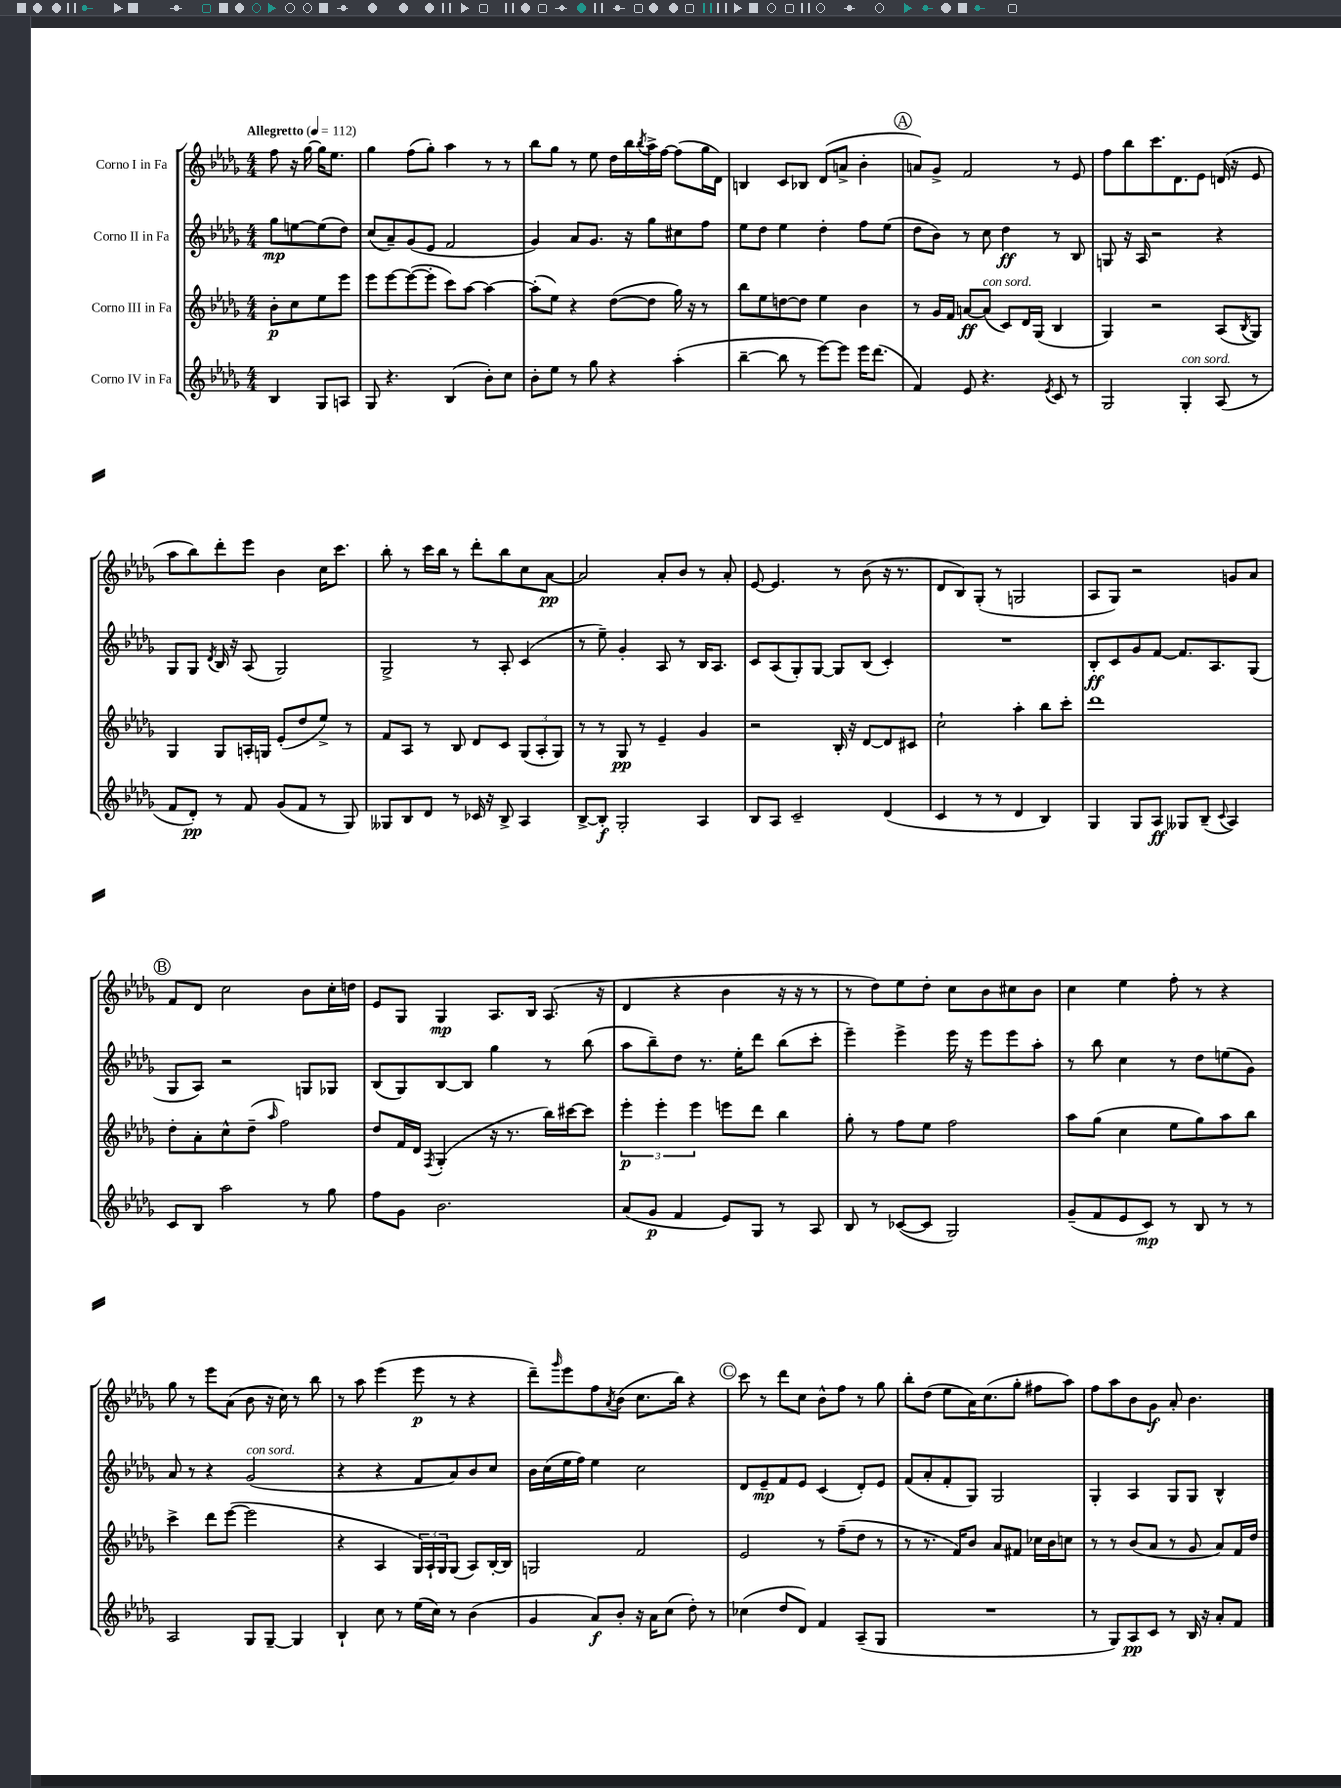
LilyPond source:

<<
\new StaffGroup <<
\new Staff = "s0" \with { instrumentName = "Corno I in Fa" } {
    \clef treble \key des \major \numericTimeSignature \time 4/4 \partial 2 \tempo "Allegretto" 4 = 112
    f''8 r16 ges''16~ ges''16 ees''8. |
    ges''4 f''8( ges''8-.) aes''4 r8 r8 |
    bes''8 ges''8 r8 ees''8 des''16 bes''16 \acciaccatura { bes''8 } aes''16-> f''16~ f''8( ges''16 des'16) |
    b4 c'8 bes8 des'8( a'8-> bes'4-. |
    \mark \markup { \circle "A" } a'8) ges'8-> f'2 r8 ees'8 |
    f''8 bes''8 c'''8. des'8. ees'8 d'16( r16 ees'8 |
    aes''8 bes''8) des'''8-. ees'''8 bes'4 c''16 c'''8. |
    bes''8-. r8 c'''16 bes''16 r8 des'''8-. bes''8 c''8 aes'8~\pp |
    aes'2 aes'8-. bes'8 r8 aes'8-. |
    ees'8~ ees'4. r8 bes'8( r16 r8. |
    des'8 bes8) ges8-.( r8 g2 |
    aes8 ges8) r2 g'8 aes'8 |
    \mark \markup { \circle "B" } f'8 des'8 c''2 bes'8 c''16-. d''16 |
    ees'8 ges8 ges4\mp aes8. bes16 aes8.( r16 |
    des'4 r4 bes'4 r16 r16 r8 |
    r8 des''8) ees''8 des''8-. c''8 bes'8 cis''8 bes'8 |
    c''4 ees''4 f''8-. r8 r4 |
    ges''8 r8 ees'''8 aes'8( bes'8 r16 c''16) r8 bes''8 |
    r8 aes''8 ees'''4( ees'''8\p r8 r4 |
    des'''8--) \grace { ges'''16 } ees'''8 f''8 \acciaccatura { aes'8 } bes'8( c''8. bes''16) r4 |
    \mark \markup { \circle "C" } c'''8 r8 des'''8 c''8 bes'8-^ f''8 r8 ges''8 |
    bes''8-. des''8( ees''8 aes'16) c''8.( ges''8-. fis''8 aes''8) |
    f''8 aes''8 bes'8 ges'8\f aes'8-. bes'4. \bar "|." |
}
\new Staff = "s1" \with { instrumentName = "Corno II in Fa" } {
    \clef treble \key des \major \numericTimeSignature \time 4/4 \partial 2
    ges''8\mp e''8~ e''8( des''8) |
    c''8( aes'8--) ges'8( ees'8 f'2 |
    ges'4) aes'8 ges'8. r16 ges''8 cis''8 f''8 |
    ees''8 des''8 ees''4 des''4-. f''8 ees''8( |
    \mark \markup { \circle "A" } des''8 bes'8) r8 c''8 des''4\ff r8 bes8 |
    g8 r16 aes16 r2 r4 |
    ges8 ges8 \acciaccatura { des'8 } bes16 r16 aes8( ges2) |
    ges2-> r8 aes8-. c'4( |
    r8 ees''8--) ges'4-. aes8 r8 bes16 aes8. |
    c'8 aes8( ges8-.) ges8~ ges8 bes8( c'4-.) |
    R1 |
    bes8-.\ff c'8 ges'8 f'8~ f'8. aes8. ges8( |
    \mark \markup { \circle "B" } ges8 aes8) r2 g8 ges8 |
    bes8( ges8) bes8~ bes8 ges''4 r8 bes''8( |
    aes''8 bes''8--) des''8 r8. ees''16-. des'''8 bes''8( c'''8-. |
    ees'''4--) ees'''4-> ees'''16 r16 ees'''8 ees'''8 aes''8-. |
    r8 bes''8 c''4 r8 des''8 e''8( ges'8) |
    aes'8 r8 r4 ges'2^\markup { \italic "con sord." }( |
    r4 r4 f'8 aes'8) bes'8 c''8 |
    bes'16 c''16( ees''16 f''16) ees''4 c''2 |
    \mark \markup { \circle "C" } des'8 ees'8--\mp f'8 ees'8 c'4( des'8-.) ees'8 |
    f'8( aes'8-. f'8-. ges8) ges2 |
    ges4-. aes4 ges8 ges8 bes4-^ \bar "|." |
}
\new Staff = "s2" \with { instrumentName = "Corno III in Fa" } {
    \clef treble \key des \major \numericTimeSignature \time 4/4 \partial 2
    bes'8-.\p c''8 ees''8 ees'''8 |
    ees'''8 ees'''8~ ees'''8~( ees'''8-. c'''8) aes''8~ aes''4~ |
    aes''8-.( ees''8) r4 des''8~( des''8 ges''16) r16 r8 |
    bes''8 ees''8 d''8~ d''8 ees''4 bes'4 |
    \mark \markup { \circle "A" } r8 ges'16 f'16 a'8~\ff a'8^\markup { \italic "con sord." }( c'8) des'16 ges16( bes4 |
    ges4) r2 aes8( \acciaccatura { bes8 } ges8) |
    ges4 ges8 a16-. g16 ees'8-.( des''8 ees''8->) r8 |
    f'8 aes8 r8 bes8 des'8 c'8 \tuplet 3/2 { ges8( aes8-. ges8) } |
    r8 r8 ges8\pp r8 ees'4-- ges'4 |
    r2 bes16-. r16 des'8~ des'8 cis'8 |
    c''2-! aes''4-. bes''8 c'''8-. |
    des'''1 |
    \mark \markup { \circle "B" } des''8-. aes'8-. c''8-^ des''8--( \grace { aes''16 } f''2) |
    des''8 f'16 des'16 \acciaccatura { f8 } ges4-.( r16 r8. bes''16) cis'''16~ cis'''8 |
    \tuplet 3/2 { ees'''4-.\p ees'''4-. ees'''4 } e'''8 des'''8 bes''4 |
    ges''8-. r8 f''8 ees''8 f''2 |
    aes''8 ges''8( c''4 ees''8 ges''8) aes''8 bes''8 |
    c'''4-> des'''8 ees'''8~( ees'''2 |
    r4 aes4 \tuplet 3/2 { ges16) aes16-! ges16 } ges8( aes8) bes16~-. bes16 |
    g2 f'2 |
    \mark \markup { \circle "C" } ees'2 r8 f''8--( des''8 r8 |
    r8 r8. f'16) bes'8 aes'8 fis'8 ces''16 bes'16 c''8 |
    r8 r8 bes'8( aes'8 r8 ges'8 aes'8) f'16 des''16 \bar "|." |
}
\new Staff = "s3" \with { instrumentName = "Corno IV in Fa" } {
    \clef treble \key des \major \numericTimeSignature \time 4/4 \partial 2
    bes4 ges8 a8 |
    ges8 r4. bes4( bes'8-.) c''8 |
    bes'8-. ees''8 r8 ges''8 r4 aes''4-.( |
    bes''4~-- bes''8 r8 ees'''8~) ees'''8 ees'''16 des'''8.( |
    \mark \markup { \circle "A" } f'4) ees'8 r4. \acciaccatura { ees'8 } c'8 r8 |
    ges2 ges4-.^\markup { \italic "con sord." } aes8( r8 |
    f'8 des'8-.\pp) r8 f'8 ges'8( f'8 r8 ges8) |
    geses8 bes8 des'8 r8 ces'16 r16 bes8-> aes4 |
    bes8~-> bes8-.\f ges2-. aes4 |
    bes8 aes8 c'2-- des'4( |
    c'4 r8 r8 des'4 bes4) |
    ges4 ges8 aes8\ff geses8 bes8--( \appoggiatura { c'8 } aes4) |
    \mark \markup { \circle "B" } c'8 bes8 aes''2 r8 ges''8 |
    f''8 ges'8 bes'2. |
    aes'8( ges'8\p f'4 ees'8) ges8 r8 aes8 |
    bes8 r8 ces'8~( ces'8 ges2) |
    ges'8--( f'8 ees'8 c'8\mp) r8 bes8 r8 r8 |
    aes2 ges8 ges8~-- ges4 |
    bes4-! c''8 r8 ees''16( c''16) r8 bes'4( |
    ges'4 aes'8\f) bes'8-. r16 aes'16 c''8( des''8-.) r8 |
    \mark \markup { \circle "C" } ces''4( des''8 des'8) f'4 aes8--( ges8 |
    R1 |
    r8 ges8) aes8\pp c'8 r8 bes16 r16 aes'8-. f'8 \bar "|." |
}
>>
>>
\layout { \context { \Score \remove "Bar_number_engraver" } }
